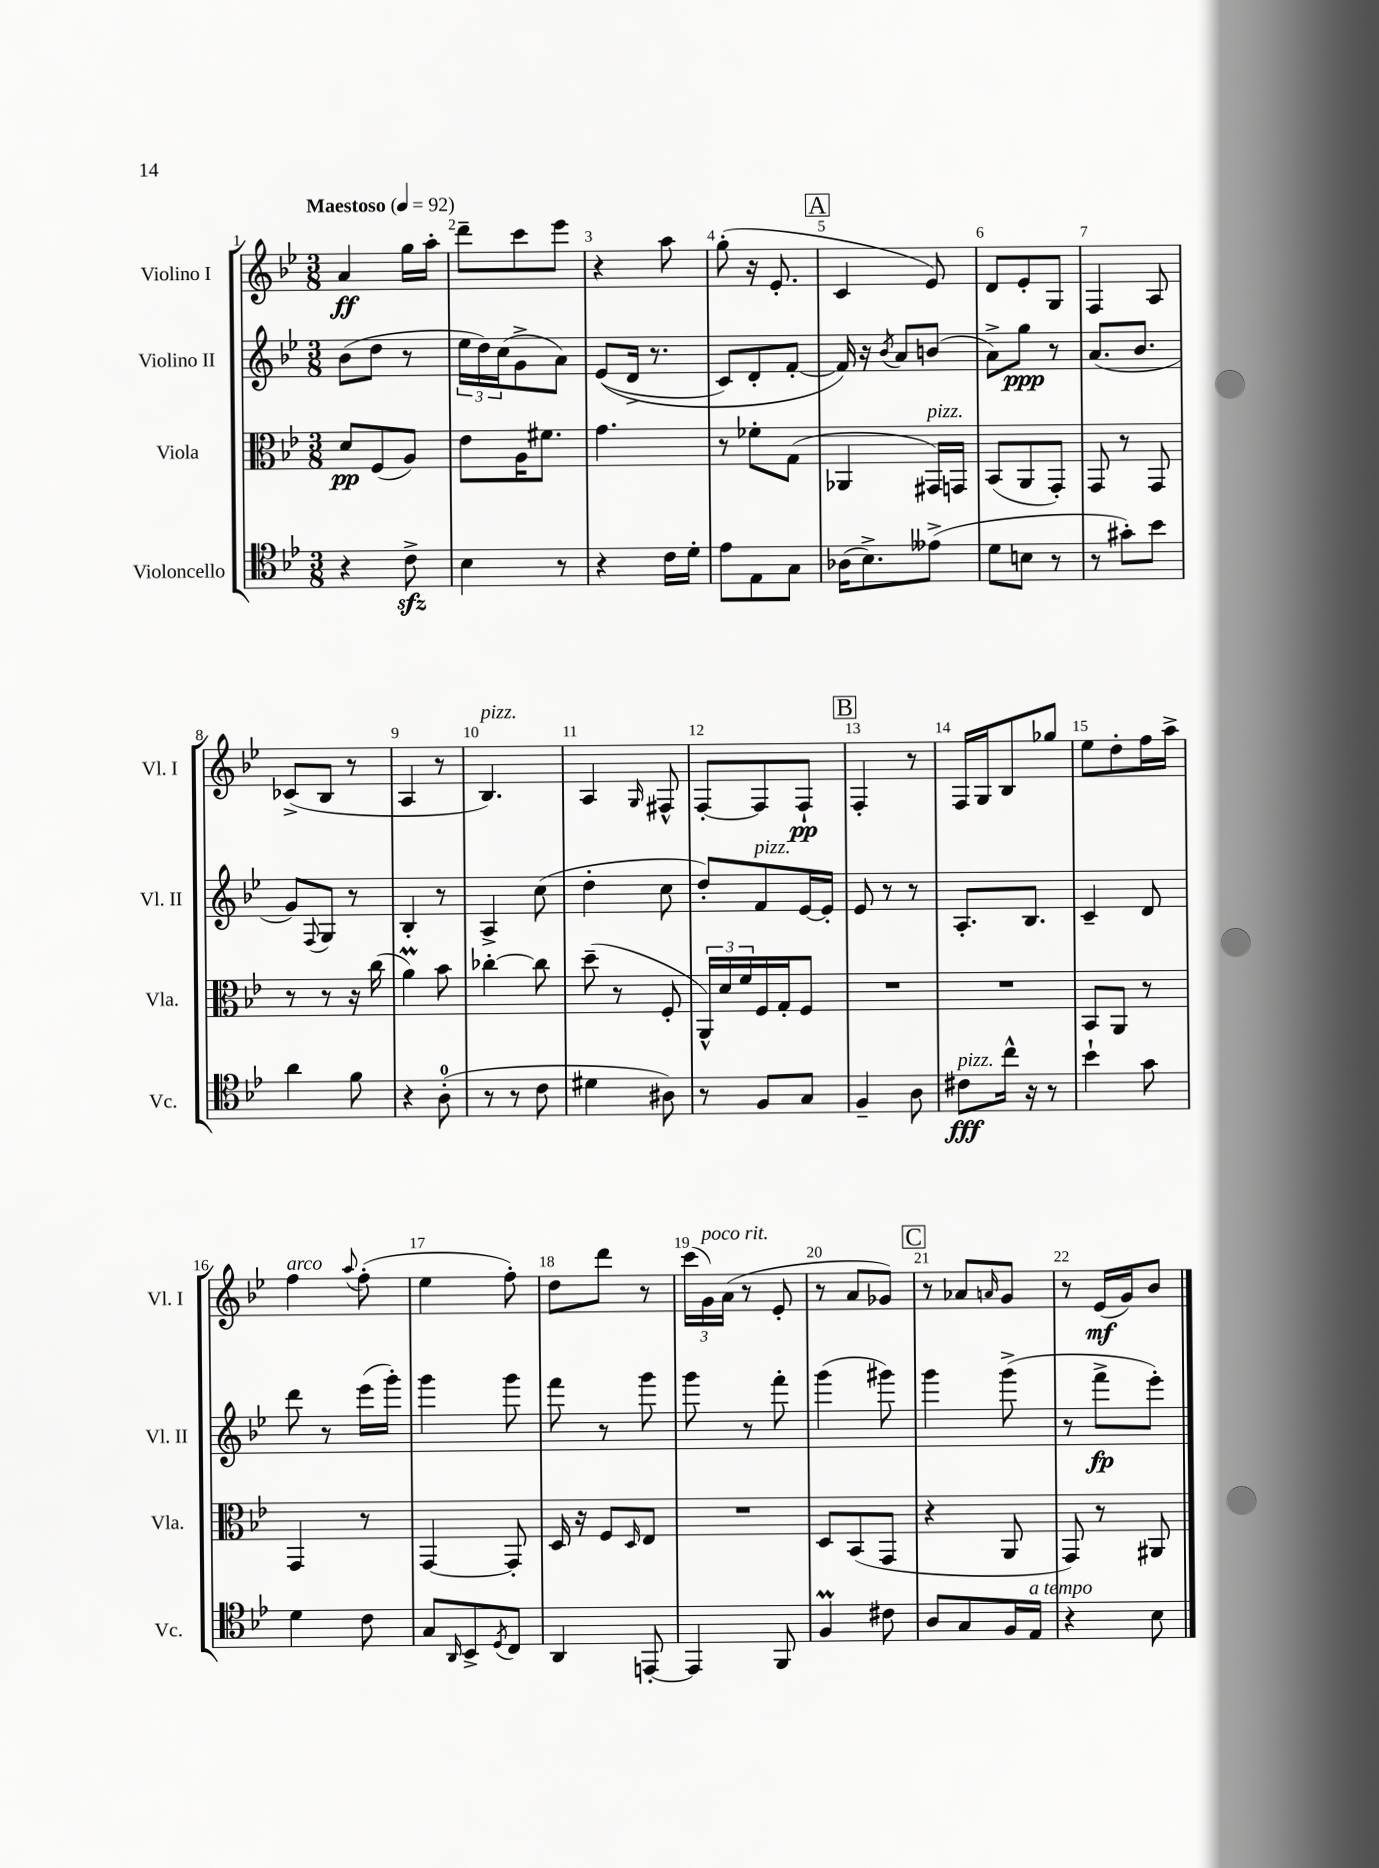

**kern	**dynam	**kern	**dynam	**kern	**dynam	**kern	**dynam
*part4	*part4	*part3	*part3	*part2	*part2	*part1	*part1
*staff4	*staff4	*staff3	*staff3	*staff2	*staff2	*staff1	*staff1
*I"Violoncello	*	*I"Viola	*	*I"Violino II	*	*I"Violino I	*
*I'Vc.	*	*I'Vla.	*	*I'Vl. II	*	*I'Vl. I	*
*clefC4	*	*clefC3	*	*clefG2	*	*clefG2	*
*k[b-e-]	*	*k[b-e-]	*	*k[b-e-]	*	*k[b-e-]	*
*M3/8	*	*M3/8	*	*M3/8	*	*M3/8	*
*MM92	*	*MM92	*	*MM92	*	*MM92	*
=1	=1	=1	=1	=1	=1	=1	=1
!	!	!	!	!	!	!LO:TX:a:B:t=Maestoso	!
4r	.	8d/L	pp	(8b-\L	.	4a/	ff
.	.	(8F/	.	8dd\J	.	.	.
8czz^\	.	8A/J)	.	8r	.	16gg\LL	.
.	.	.	.	.	.	16aa'\JJ	.
=2	=2	=2	=2	=2	=2	=2	=2
4B-\	.	8e-\L	.	24ee-\LL	.	8ddd~\L	.
.	.	.	.	24dd\)	.	.	.
.	.	.	.	(24cc\J	.	.	.
.	.	16A\K	.	8g^\	.	8ccc\	.
.	.	8.f#X\J	.	.	.	.	.
8r	.	.	.	8a\J)	.	8eee-\J	.
=3	=3	=3	=3	=3	=3	=3	=3
4r	.	4.g\	.	((8e-/L	.	4r	.
.	.	.	.	16d^/Jk	.	.	.
.	.	.	.	8.r	.	.	.
16c\LL	.	.	.	.	.	8aa\	.
16d'\JJ	.	.	.	.	.	.	.
=4	=4	=4	=4	=4	=4	=4	=4
8e-\L	.	8r	.	8c/L)	.	(8gg'\	.
8E-\	.	8f-X'\L	.	8d'/	.	16r	.
.	.	.	.	.	.	8.e-'/	.
8G\J	.	(8G\J	.	[8f'/J	.	.	.
!!LO:REH:place=s1:t=A
=5	=5	=5	=5	=5	=5	=5	=5
(16A-X\KL	.	4AA-X/	.	16f/])	.	4c/	.
8.B-^\)	.	.	.	16r	.	.	.
.	.	.	.	8qb-/	.	.	.
.	.	.	.	8a/L	.	.	.
!	!	!LO:TX:a:i:t=pizz.	!	!	!	!	!
(8e--X^\J	.	16GG#X/LL)	.	(8bn/J	.	8e-/)	.
.	.	16GGn/JJ	.	.	.	.	.
=6	=6	=6	=6	=6	=6	=6	=6
8d\L	.	(8BB-/L	.	8a^\L)	.	8d/L	.
8Bn\J	.	8AA/	.	8gg\J	ppp	8e-'/	.
8r	.	8GG'/J)	.	8r	.	8G/J	.
=7	=7	=7	=7	=7	=7	=7	=7
8r	.	8GG/	.	(8.a/L	.	4F/	.
8g#X'\L)	.	8r	.	.	.	.	.
.	.	.	.	8.b-/J	.	.	.
8b-\J	.	8GG/	.	.	.	8A/	.
!!LO:LB:g=z
=8	=8	=8	=8	=8	=8	=8	=8
4a\	.	8r	.	8g/L)	.	(8c-X^/L	.
.	.	.	.	8qqF/	.	.	.
.	.	8r	.	8G/J	.	8B-/J	.
8f\	.	16r	.	8r	.	8r	.
.	.	(16cc\	.	.	.	.	.
=9	=9	=9	=9	=9	=9	=9	=9
4r	.	4am\)	.	4B-'/	.	4A/	.
(8A'\	.	8b-\	.	8r	.	8r	.
=10	=10	=10	=10	=10	=10	=10	=10
!	!	!	!	!	!	!LO:TX:a:i:t=pizz.	!
8r	.	[4cc-X'\	.	4A^/	.	4.B-/)	.
8r	.	.	.	.	.	.	.
8c\	.	8cc-\]	.	(8cc\	.	.	.
=11	=11	=11	=11	=11	=11	=11	=11
4d#X\	.	(8dd~\	.	4dd'\	.	4A/	.
.	.	8r	.	.	.	.	.
.	.	.	.	.	.	16qqG/	.
8A#X\)	.	8F'/	.	8cc\	.	8F#X^^/	.
=12	=12	=12	=12	=12	=12	=12	=12
8r	.	24AA^^/LL)	.	8dd'/L)	.	[8F'/L	.
.	.	24d/	.	.	.	.	.
.	.	24f/	.	.	.	.	.
!	!	!	!	!LO:TX:a:i:t=pizz.	!	!	!
8F/L	.	16F/	.	8f/	.	8F/]	.
.	.	16G'/J	.	.	.	.	.
8G/J	.	8F/J	.	[16e-/L	.	8F`/J	pp
.	.	.	.	16e-'/JJ]	.	.	.
!!LO:REH:place=s1:t=B
=13	=13	=13	=13	=13	=13	=13	=13
4F~/	.	4.r	.	8e-/	.	4F'/	.
.	.	.	.	8r	.	.	.
8A\	.	.	.	8r	.	8r	.
=14	=14	=14	=14	=14	=14	=14	=14
!LO:TX:a:i:t=pizz.	!	!	!	!	!	!	!
8c#X\L	fff	4.r	.	8.A'/L	.	16F/LL	.
.	.	.	.	.	.	16G/J	.
16cc^^\Jk	.	.	.	.	.	8B-/	.
16r	.	.	.	8.B-/J	.	.	.
8r	.	.	.	.	.	8gg-X/J	.
=15	=15	=15	=15	=15	=15	=15	=15
4b-`\	.	8BB-/L	.	4c~/	.	8ee-\L	.
.	.	8AA/J	.	.	.	8dd'\	.
8g\	.	8r	.	8d/	.	16ff\L	.
.	.	.	.	.	.	16aa^\JJ	.
!!LO:LB:g=z
=16	=16	=16	=16	=16	=16	=16	=16
!	!	!	!	!	!	!LO:TX:a:i:t=arco	!
4d\	.	4GG/	.	8ddd\	.	4ff\	.
.	.	.	.	8r	.	.	.
.	.	.	.	.	.	8qqaa/	.
8c\	.	8r	.	(16eee-\LL	.	(8ff'\	.
.	.	.	.	16ggg'\JJ)	.	.	.
=17	=17	=17	=17	=17	=17	=17	=17
8G/L	.	[4GG/	.	4ggg\	.	4ee-\	.
16qqAA/	.	.	.	.	.	.	.
8BB-^/	.	.	.	.	.	.	.
8qD/	.	.	.	.	.	.	.
8C/J	.	8GG'/]	.	8ggg\	.	8ff'\)	.
=18	=18	=18	=18	=18	=18	=18	=18
4AA/	.	16D/	.	8fff\	.	8dd\L	.
.	.	16r	.	.	.	.	.
.	.	8F/L	.	8r	.	8ddd\J	.
.	.	16qqD/	.	.	.	.	.
[8EEn'/	.	8E-/J	.	8ggg\	.	8r	.
=19	=19	=19	=19	=19	=19	=19	=19
4EE/]	.	4.r	.	8ggg\	.	(24ccc\LL	.
!	!	!	!	!	!	!LO:TX:a:i:t=poco rit.	!
.	.	.	.	.	.	24g\)	.
.	.	.	.	.	.	(24a\JJ	.
.	.	.	.	8r	.	8r	.
8FF/	.	.	.	8fff'\	.	8e-'/	.
=20	=20	=20	=20	=20	=20	=20	=20
4FM/	.	8D/L	.	(4ggg\	.	8r	.
.	.	(8BB-/	.	.	.	8a/L	.
8c#X\	.	8GG/J	.	8ggg#X\)	.	8g-X/J)	.
!!LO:REH:place=s1:t=C
=21	=21	=21	=21	=21	=21	=21	=21
8A/L	.	4r	.	4ggg\	.	8r	.
8G/	.	.	.	.	.	8a-X/L	.
.	.	.	.	.	.	16qqan/	.
16F/L	.	8AA/	.	(8ggg^\	.	8g/J	.
!LO:TX:a:i:t=a tempo	!	!	!	!	!	!	!
16E-/JJ	.	.	.	.	.	.	.
=22	=22	=22	=22	=22	=22	=22	=22
4r	.	8GG/)	.	8r	.	8r	.
.	.	8r	.	8fff^\L	fp	(16e-/LL	mf
.	.	.	.	.	.	16g/J)	.
8B-\	.	8AA#X/	.	8eee-'\J)	.	8b-/J	.
==	==	==	==	==	==	==	==
*-	*-	*-	*-	*-	*-	*-	*-
